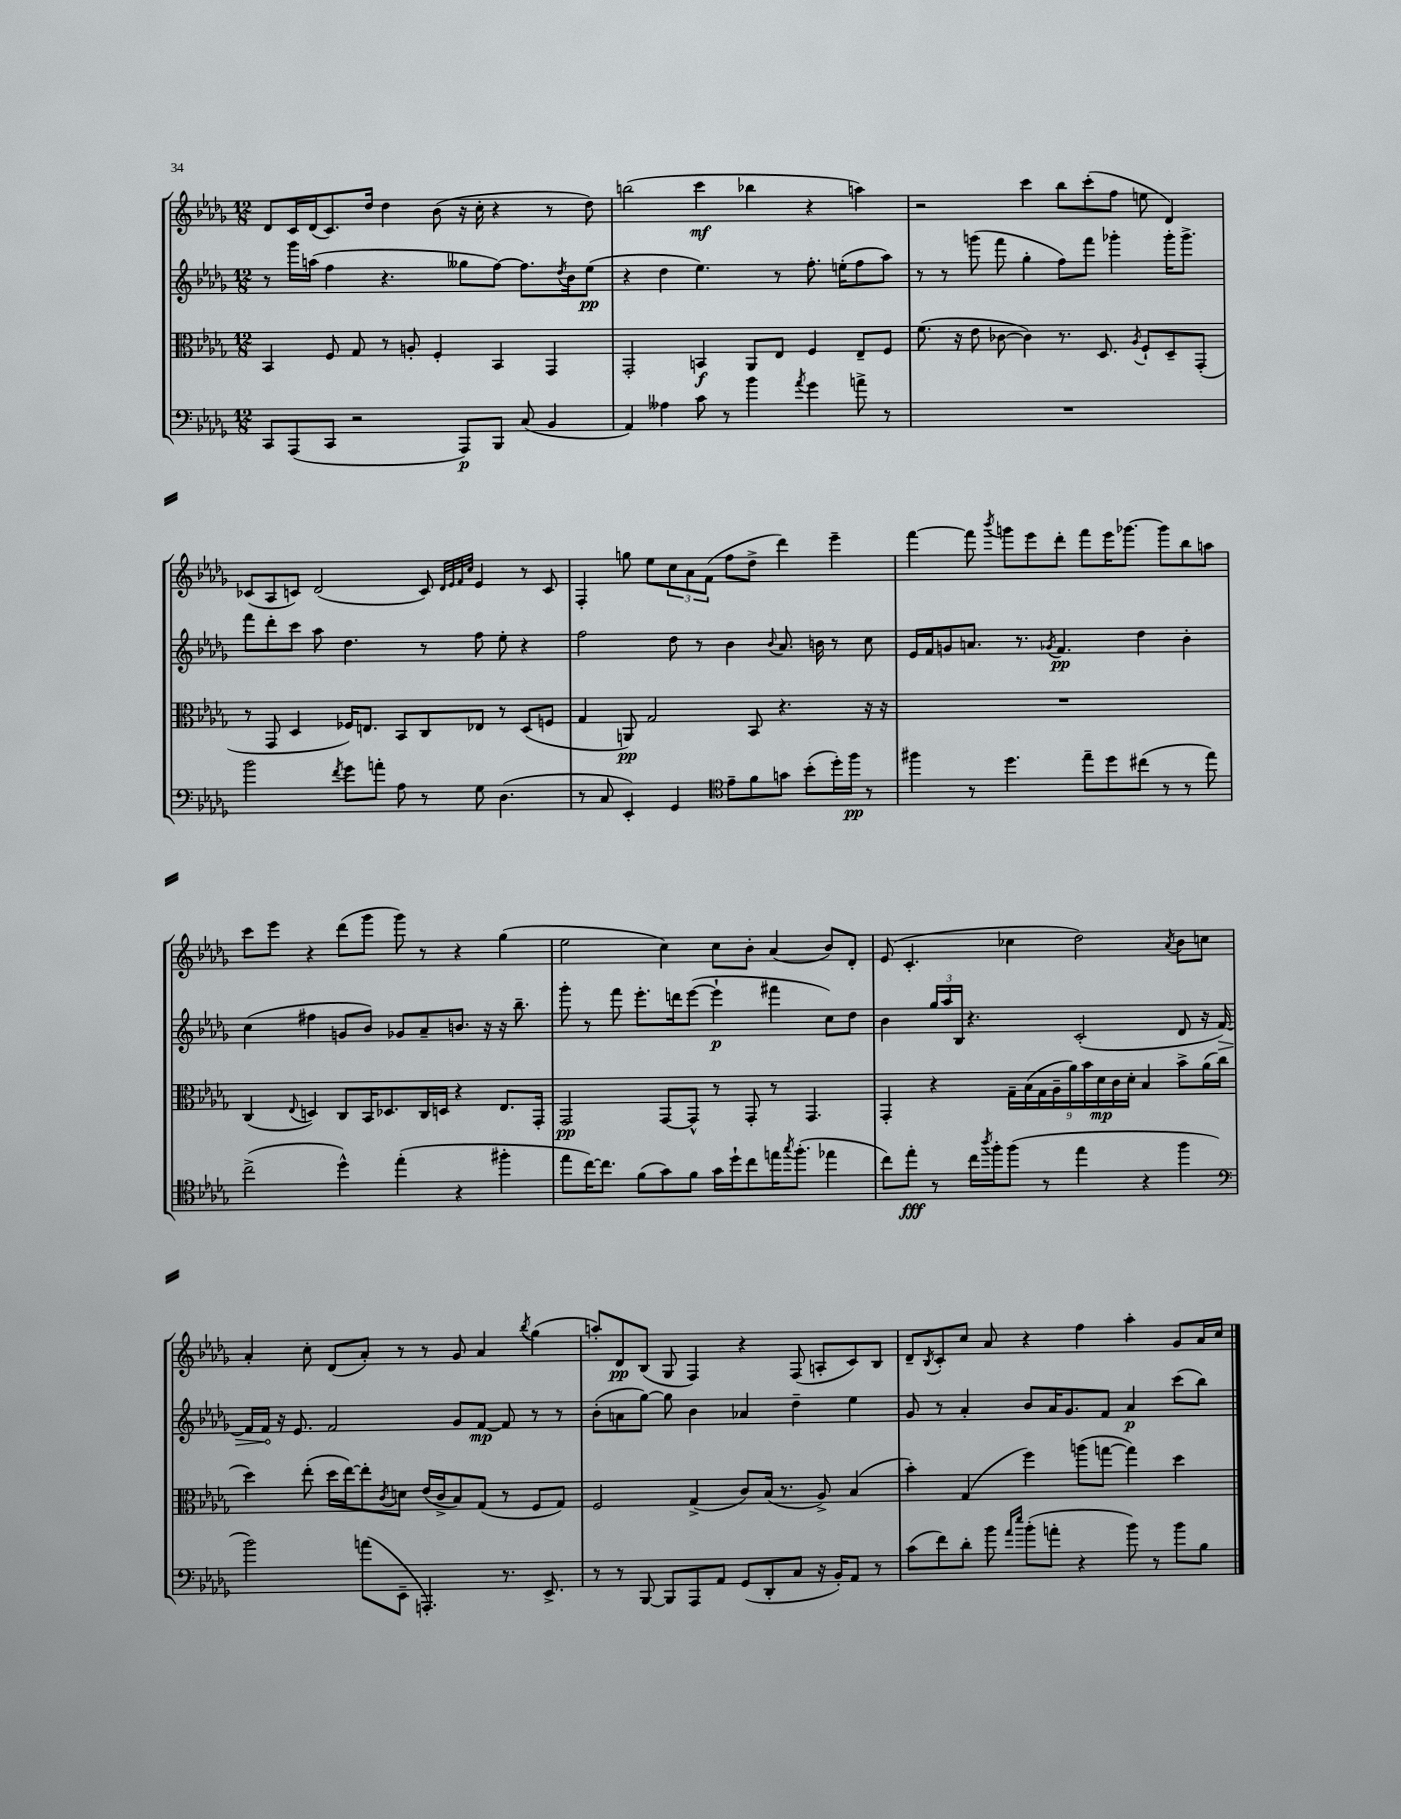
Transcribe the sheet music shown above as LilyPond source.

<<
\new StaffGroup <<
\new Staff = "s0" {
    \clef treble \key des \major \numericTimeSignature \time 12/8
    des'8 c'16 des'16( c'8.) des''16 des''4 bes'8( r16 c''16-. r4 r8 des''8) |
    b''2( c'''4\mf bes''4 r4 a''4) |
    r2 c'''4 bes''8 c'''8-.( f''8 e''8 des'4) |
    ces'8( aes8 c'8) des'2( c'8) \grace { des'32 ees'32 f'32 c''32 } ees'4 r8 c'8 |
    f4-. g''8 ees''8 \tuplet 3/2 { c''8 aes'8 f'8( } f''8 des''8-> des'''4) ees'''4-- |
    f'''4~ f'''8 \acciaccatura { bes'''8 } g'''8 ees'''8 des'''8-. f'''8 ees'''16 ges'''8.~ ges'''8 bes''8 a''8 |
    c'''8 ees'''8 r4 des'''8( ges'''8 ges'''8) r8 r4 ges''4( |
    ees''2 c''4) c''8 bes'8-. aes'4( bes'8) des'8-. |
    ees'8( c'4.-. ces''4 des''2) \acciaccatura { aes'8 } bes'8 c''8 |
    aes'4-. c''8-. des'8( aes'8-.) r8 r8 ges'8 aes'4 \acciaccatura { bes''8 } ges''4( |
    a''8-.) des'8\pp bes8( ges8 f4) r4 f8( a8-. c'8) bes8 |
    des'8-- \acciaccatura { bes8 } c'8-. c''8 aes'8 r4 f''4 aes''4-. ges'8 aes'16 c''16 \bar "|." |
}
\new Staff = "s1" {
    \clef treble \key des \major \numericTimeSignature \time 12/8
    r8 ges'''16 a''16( f''4 r4. geses''8 f''8~) f''8. \acciaccatura { des''8 } bes'16 ees''8\pp( |
    r4 des''4 ees''4.) r8 f''8.-. e''16-.( f''8 aes''8) |
    r8 r8 g'''8( f'''8 ges''4-. f''8) f'''8 ges'''4-. ges'''16-. ges'''8.-> |
    f'''8 des'''8-. c'''8 aes''8 des''4. r8 f''8 ees''8-. r4 |
    f''2 des''8 r8 bes'4 \appoggiatura { bes'8 } aes'8. b'16 r8 c''8 |
    ees'16 f'16 g'8 a'8. r8. \acciaccatura { ges'8 } f'4.\pp des''4 bes'4-. |
    c''4( fis''4 g'8 bes'8) ges'8 aes'8-- b'8. r16 r16 bes''8.-- |
    ges'''8-. r8 f'''8 ees'''8.-. d'''16 ees'''8~( ees'''4-!\p fis'''4 c''8) des''8 |
    bes'4 \tuplet 3/2 { ges''16 aes''16 bes16 } r4. c'2-.( des'8 r16 \once \override Hairpin.circled-tip = ##t f'16~\>) |
    f'16 f'16\! r16 ees'8. f'2 ges'8 f'8~\mp f'8 r8 r8 |
    bes'8-.( a'8 ges''8~) ges''8 bes'4 aes'4 des''4-- ees''4 |
    ges'8 r8 aes'4-. bes'8 aes'16 ges'8. f'8 aes'4\p c'''8( bes''8) \bar "|." |
}
\new Staff = "s2" {
    \clef alto \key des \major \numericTimeSignature \time 12/8
    bes,4 f8 ges8 r8 a8-. f4-. bes,4 ges,4 |
    ges,2-. b,4\f aes,8 ees8 f4 ees8-- f8 |
    f'8.( r16 ees'8 ces'8~ ces'4) r8. des8. \acciaccatura { aes8 } f8-! des8-- ges,8-.( |
    r8 ges,8 des4 fes16) e8. bes,8 c8 ees8 r8 des8( f8 |
    ges4 a,8\pp) ges2 bes,8 r4. r16 r16 |
    R1. |
    c4( \appoggiatura { ees8 } d4) c8 bes,16 des8. c16 d16 r4 ees8. ges,16-. |
    ges,2\pp ges,8~ ges,8-^ r8 ges,8-. r8 ges,4. |
    ges,4-. r4 \tuplet 9/8 { ges16-- bes16( ges16 aes16-- aes'16) bes'16 des'16\mp c'16 des'16-. } bes4 bes'8-> aes'16( c''16 |
    des''4) ees''8-.( des''16 ees''16~) ees''8-. \acciaccatura { c'8 } d'8 ees'16( c'16-> bes8) ges8( r8 f8 ges8) |
    f2 ges4->( c'8) bes16( r8. aes8->) bes4( |
    bes'4-.) ges4( f''4) a''8( g''8~ g''4) des''4 \bar "|." |
}
\new Staff = "s3" {
    \clef bass \key des \major \numericTimeSignature \time 12/8
    c,8 aes,,8( c,8 r2 aes,,8\p) bes,,8 c8( bes,4 |
    aes,4) aeses4 c'8 r8 bes'4 \acciaccatura { aes'8 } ges'4 a'8-> r8 |
    R1. |
    bes'2 \acciaccatura { f'8 } ges'8 a'8-. aes8 r8 ges8 des4.( |
    r8 c8 ees,4-.) ges,4 \clef tenor ees'8-- f'8 g'8 bes'8-.( des''16-.) f''16\pp r8 |
    fis''4 r8 des''4. ees''8-- des''8 cis''8( r8 r8 ees''8) |
    c''2->( des''4-^) ees''4-.( r4 fis''4-. |
    ees''8 c''16~) c''8. f'8( ges'8) f'8 ges'16 des''16-! c''8 e''16 \acciaccatura { ges''8 } f''8.-.( ees''4 |
    c''8) ees''8-.\fff r8 c''16 \acciaccatura { aes''8 } f''16-. f''8( r8 ees''4 r4 f''4 |
    \clef bass bes'2) a'8( ees,8-- a,,4.-.) r8. ees,8.-> |
    r8 r8 bes,,8~ bes,,8 aes,,8 aes,8 ges,8( des,8-. c8 r16 bes,16-.) aes,8 r8 |
    c'8( f'8) des'8-. bes'8 \grace { aes'16 ees''16 } bes'8-.( a'8-. r4 bes'8) r8 bes'8 bes8 \bar "|." |
}
>>
>>
\layout { \context { \Score \remove "Bar_number_engraver" } }
